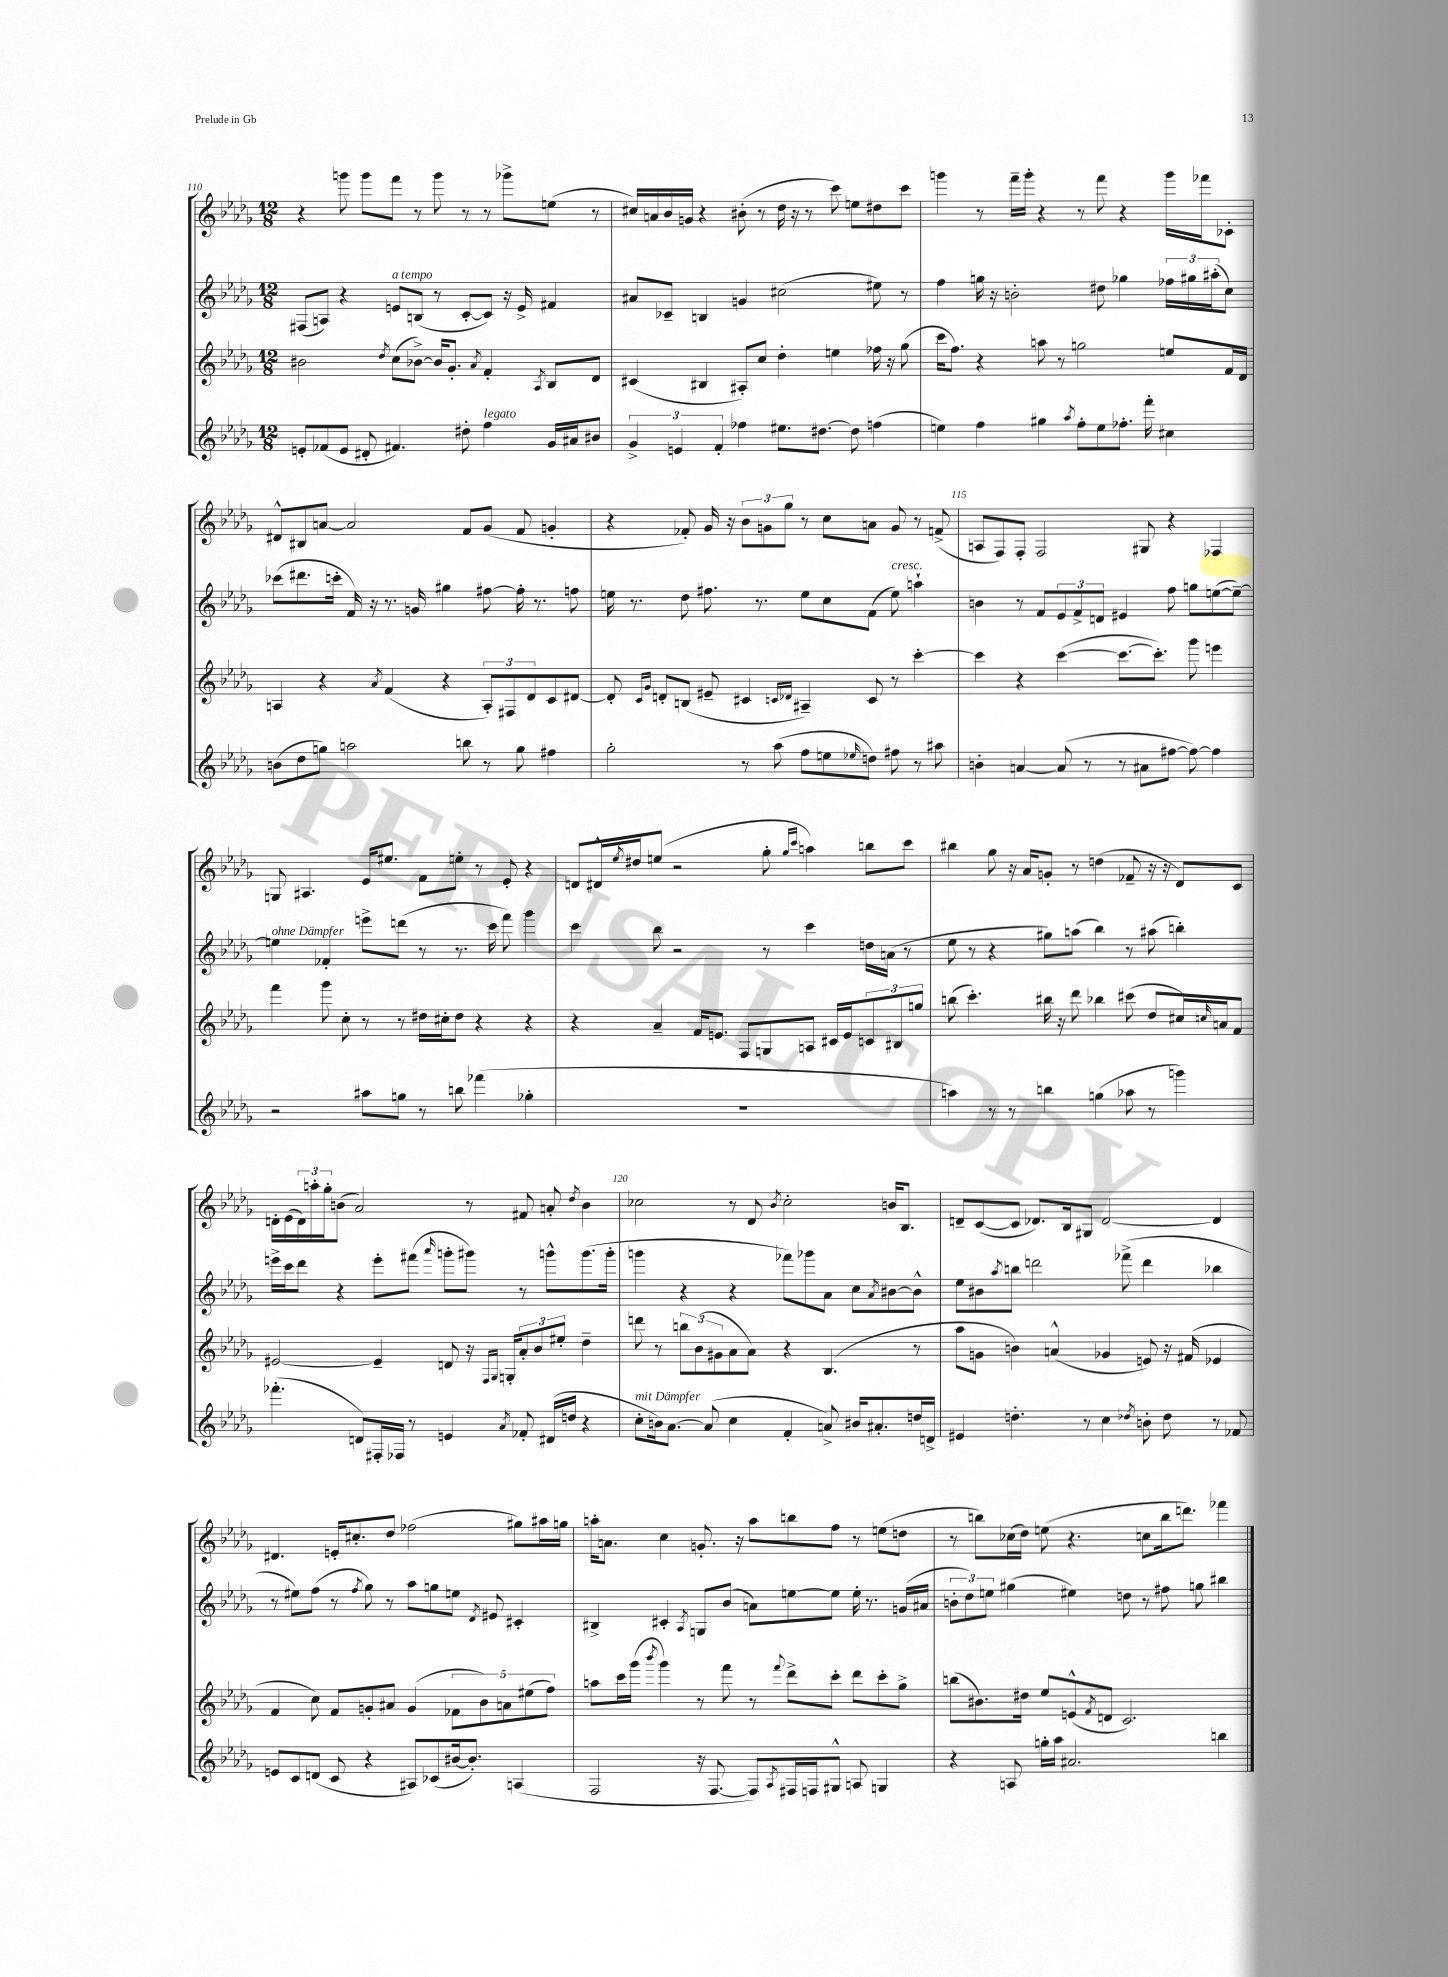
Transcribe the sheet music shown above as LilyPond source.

<<
\new StaffGroup <<
\new Staff = "s0" {
    \clef treble \key des \major \numericTimeSignature \time 12/8
    r4 g'''8 g'''8 f'''8 r8 g'''8 r8 r8 ges'''8-> e''8( r8 |
    cis''16) a'16 bes'16 g'16 r4 bis'8-.( r8 des''16 r16 r8 c'''8) e''8 dis''8 c'''8 |
    g'''4 r8 f'''16-- g'''16-. r4 r8 f'''8 r4 g'''16 fes'''16 ces'8-. |
    dis'8-^ bis8 a'8~ a'2 f'8 ges'8( f'8 g'4-. |
    r4 fes'8-.) ges'16 r16 \tuplet 3/2 { bes'8 g'8 ges''8 } r8 c''8 a'8 g'8 r8 f'8->( |
    a8 f8) f8-. f2 gis8 r4 fes4 |
    g8 ais4. ees'16 eis''8. f'8 e''8-. r8 ees'8-. r4 |
    d'8 dis'16-^ \acciaccatura { ees''8 } dis''16 e''8( r2 ges''8-. \grace { ges''16 c'''16 } a''4) b''8 c'''8 |
    bis''4 ges''8 r16 aes'16 g'8-. r8 d''4( fes'8-- r16 r16 des'8) c'8 |
    d'16-. ees'16( \tuplet 3/2 { d'16) a''16-. ges''16-. } b'8( aes'2) r8 fis'8 a'8-. \acciaccatura { des''8 } b'4 |
    ces''2 r8 des'8 \acciaccatura { bes'8 } ces''2-. b'16 bes8. |
    d'8-- c'8~( c'8 des'8.) bes16 gis8 des'2~ des'4 |
    dis'4. e'16-. cis''8.-. des''8 fes''2( gis''8) ais''16 g''16 |
    a''16-. a'8. c''4 g'8.-. r16 a''8 b''8 f''8 r8 e''8( d''8 |
    r8 b''8) ces''16( des''16) e''8( r4. c''8 b''16 d'''8.) fes'''4 \bar "|." |
}
\new Staff = "s1" {
    \clef treble \key des \major \numericTimeSignature \time 12/8
    fis8( a8) r4 e'8^\markup { \italic "a tempo" } b8( r8 c'8~-. c'8) r16 e'16-> fis'4 |
    ais'8 ces'8-- b4 g'4 cis''2( eis''8) r8 |
    f''4 g''16 r16 b'2-. dis''8 ges''4 \tuplet 3/2 { fes''16 gis''16 ais''16-.( } c''8) |
    ces'''8( dis'''8. c'''16-. f'16) r16 r8. g'16 gis''4 fis''8~ fis''16-. r8. f''8 |
    e''16 r8. des''8 fis''8. r8. e''8 c''8 f'8( e''8^\markup { \italic "cresc." }) a''4-! |
    b'4 r8 f'8 \tuplet 3/2 { ees'8 f'8-> d'8 } eis'4 f''8 g''8 e''8~( e''8~--) |
    e''4^\markup { \italic "ohne Dämpfer" } fes'4-. e'''8-> d'''8( r8 r8. c'''16 f'''8) ges'''4 |
    c'''4 bes''8 r2 r8 c'''4 d''16 a'16( r8 |
    ees''8 r8 r4 gis''8) a''8( bes''4) r8 ais''8( b''4-.) |
    e'''16-> c'''16 des'''8 r4 e'''8-. fis'''8( \grace { aes'''16 } g'''8-. gis'''8) r8 g'''8-^ g'''8.( g'''16-. |
    g'''4 r4 r4 fes'''8) ges'''8 aes'8 c''8 \acciaccatura { aes'8 } bis'8~ bis'8-^ |
    ees''8 bis'8 \acciaccatura { aes''8 } b''8 d'''2 fes'''8->( d'''4 bes''4 |
    r8 eis''8) f''8( r8 \acciaccatura { f''8 } ges''8) r8 aes''8 g''8 e''8 \acciaccatura { des'8 } eis'8 cis'4-. |
    bis4-> cis'4-. \acciaccatura { aes8 } g8 bes'8( a'8) e''8~ e''8 e''16-. r8. g'16( ais'16 |
    \tuplet 3/2 { b'8-. des''8) e''8 } gis''4( eis''4) d''8 r8 fis''8 g''8 bis''4 \bar "|." |
}
\new Staff = "s2" {
    \clef treble \key des \major \numericTimeSignature \time 12/8
    bis'2 \acciaccatura { des''8 } c''8( bes'8~->) bes'16 ges'8.-. \acciaccatura { aes'8 } f'4-. \acciaccatura { aes8 } bes8 des'8 |
    cis'4( bis4 ais8-.) c''8 des''4-. e''4 fes''16 r16 ges''8( |
    c'''16 f''8.) r4 a''8 r8 g''2 e''8 f'16 des'16 |
    a4 r4 \acciaccatura { aes'8 } f'4( r4 \tuplet 3/2 { a8-.) fis8 des'8 } c'8 dis'8~ |
    dis'8-. \grace { c'16 ges'16 } d'8-. b8( eis'8-- cis'4 \grace { c'16 des'16 } ais4--) c'8 r8 c'''4~-. |
    c'''4 r4 c'''4~( c'''8.~ c'''8.-.) ges'''8 e'''4 |
    f'''4 ges'''8 c''8-. r8 r8 dis''16 cis''16-. dis''8 r4 r4 |
    r4 aes'4-- f'16 e'8. f8 g8 a8 cis'16 e'16 \tuplet 3/2 { c'8 bis8 g''8 } |
    b''8( c'''4.-.) bis''16 r16 des'''8 bes''4 cis'''8( des''8 cis''16) \grace { c''16 } a'16 f'8 |
    eis'2~ eis'4-- d'8 r16 \grace { f16 ges16 } g16-. \tuplet 3/2 { aes'8-. bes'8 eis''8-. } des''4-- |
    d'''8 r8 \tuplet 3/2 { b''8 bes'8( gis'8 } aes'8 aes'8) r4 bes4.( r8 |
    aes''8 g'8 b'4) a'4-^( ges'4 e'8) r16 fis'16( ees'4 |
    f'4 c''8) f'8 g'8-. ais'8 g'4( \tuplet 5/4 { fes'8 bes'8) a'8 eis''8( f''8) } |
    a''8 c'''16 ges'''16( \acciaccatura { bes'''8 } ges'''4) r8 f'''8 r8 \appoggiatura { f'''8 } des'''8-> c'''8-. des'''8 c'''8-. ges''8-> |
    b''8( bis'8.) dis''16 ees''8 e'8-^( \acciaccatura { f'8 } d'8 c'2.) \bar "|." |
}
\new Staff = "s3" {
    \clef treble \key des \major \numericTimeSignature \time 12/8
    e'8-. fes'8( e'8 dis'8-. fis'4.) dis''8-. f''4^\markup { \italic "legato" } ges'16 ais'16 bis'8 |
    \tuplet 3/2 { ges'4-> e'4 f'4-. } fes''4 eis''8. dis''8.~ dis''8 f''4( |
    e''4) f''4 gis''4 \acciaccatura { aes''8 } f''8-. e''8 fes''8.-. f'''16-. cis''4 |
    b'8( des''8 g''8) a''2 b''8 r8 g''8 fis''4 |
    ges''2-. r8 aes''8( f''8 e''8 \grace { ees''16 } d''8) fis''8 r8 ais''8 |
    b'4-. a'4~ a'8( r8 r8 ais'8 fis''8~ fis''8~) fis''4 |
    r2 ais''8 g''8 r8 b''8 fes'''4( ges''4-. |
    R1. |
    a''4) r8 r8 b''4 g''4( aes''8 r8 g'''4) |
    fes'''4.-.( d'8) fis16-. fes16 r8 e'4 \acciaccatura { aes'8 } fes'8-. dis'16( d''16 r4 |
    c''8-.^\markup { \italic "mit Dämpfer" } b'16) aes'8.~ aes'8( c''4 f'4-. a'8->) bis'16 ais'8.-. d''16 d'16-> |
    eis'4 d''4.-. r8 c''4 \acciaccatura { des''8 } b'8-. des''8 r8 fes'8 |
    e'8 c'8 d'8( c'8 r4 ais8) ces'8( bis'16~ bis'8.-.) a4( |
    f2 r16 f8.~ f8) \acciaccatura { aes8 } fis16 f16 gis8-^ a8 g4 |
    r4 a8 g''16-. aes''16 ais'2. b''4 \bar "|." |
}
>>
>>
\layout { \context { \Score currentBarNumber = #110 \override BarNumber.break-visibility = ##(#f #t #t) barNumberVisibility = #(every-nth-bar-number-visible 5) } }
